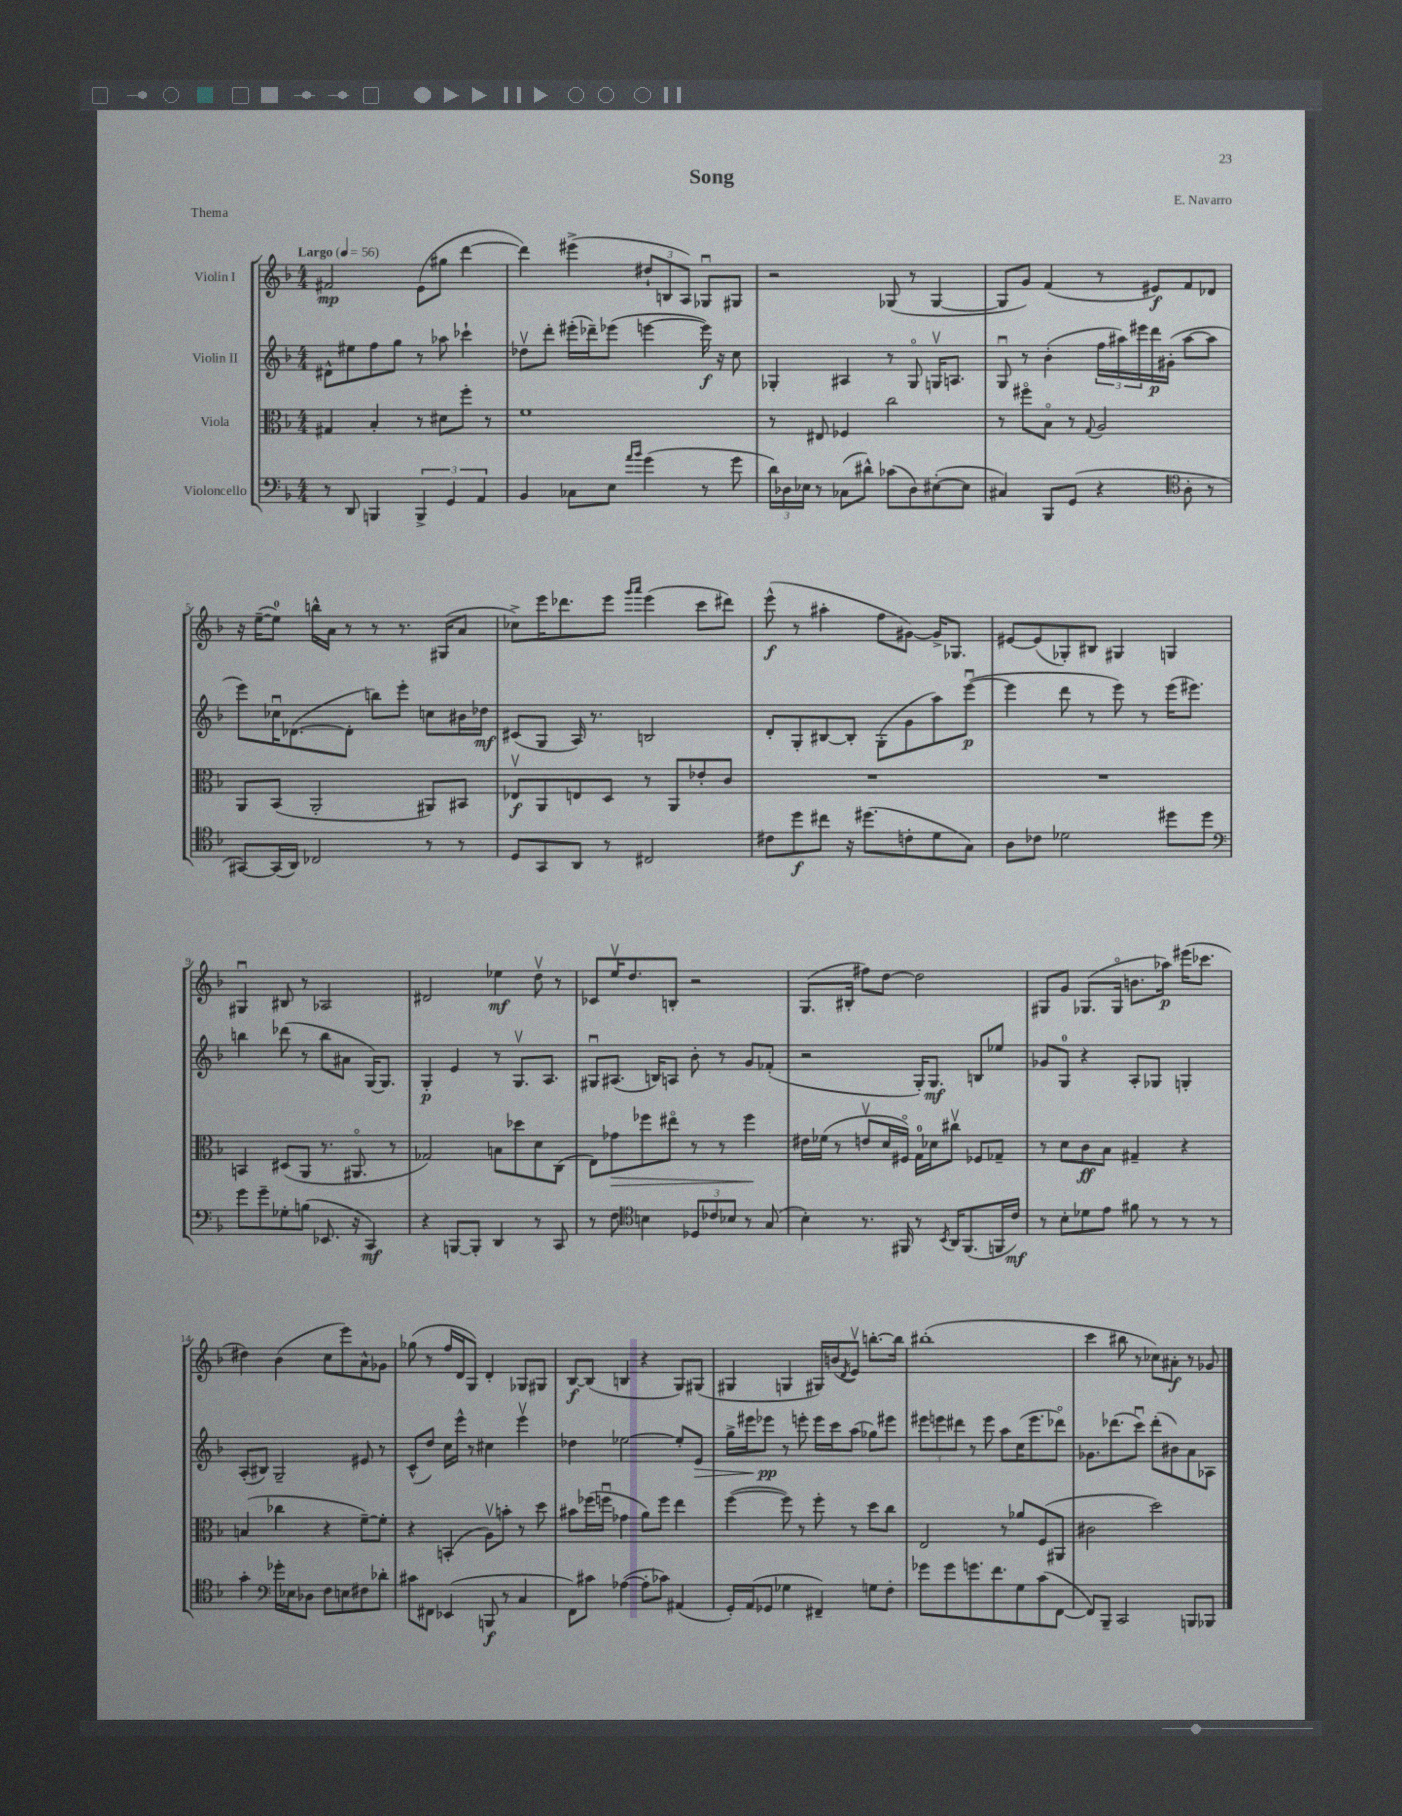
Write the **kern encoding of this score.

**kern	**dynam	**kern	**dynam	**kern	**dynam	**kern	**dynam
*part4	*part4	*part3	*part3	*part2	*part2	*part1	*part1
*staff4	*staff4	*staff3	*staff3	*staff2	*staff2	*staff1	*staff1
*I"Violoncello	*	*I"Viola	*	*I"Violin II	*	*I"Violin I	*
*clefF4	*	*clefC3	*	*clefG2	*	*clefG2	*
*k[b-]	*	*k[b-]	*	*k[b-]	*	*k[b-]	*
*M4/4	*	*M4/4	*	*M4/4	*	*M4/4	*
*MM56	*	*MM56	*	*MM56	*	*MM56	*
=1	=1	=1	=1	=1	=1	=1	=1
!	!	!	!	!	!	!LO:TX:a:B:t=Largo	!
8r	.	4G#X/	.	8d#X^^\L	.	2f#X/	mp
8DD/	.	.	.	8ee#X\	.	.	.
4BBBn/	.	4B-'/	.	8ff\	.	.	.
.	.	.	.	8gg\J	.	.	.
6BBB^/	.	8r	.	8r	.	(8e\L	.
.	.	8d#X\L	.	8aa-X\	.	8gg#X\J	.
6GG/	.	.	.	.	.	.	.
.	.	8ff'\J	.	4ccc-X`\	.	[4ddd\	.
6AA/	.	.	.	.	.	.	.
.	.	8r	.	.	.	.	.
=2	=2	=2	=2	=2	=2	=2	=2
4BB-/	.	1f	.	8dd-Xv\L	.	4ddd\])	.
.	.	.	.	8ddd'\J	.	.	.
8C-X\L	.	.	.	(16eee#X'\LL	.	(4eee#X^\	.
.	.	.	.	16ddd-X~\J)	.	.	.
8E\J	.	.	.	(8eee-X\J	.	.	.
16qqa/LL	.	.	.	.	.	.	.
16qqb-/JJ	.	.	.	.	.	.	.
(4g\	.	.	.	[4eeen\	.	12dd#X`/L	.
.	.	.	.	.	.	12Bn/	.
.	.	.	.	.	.	12A/J)	.
8r	.	.	.	16eee\])	f	8G-Xu/L	.
.	.	.	.	16r	.	.	.
8g\	.	.	.	8cc\	.	8G#X/J	.
=3	=3	=3	=3	=3	=3	=3	=3
24d\LL)	.	8r	.	4G-X'/	.	2r	.
24D-X\	.	.	.	.	.	.	.
24E-X\JJ	.	.	.	.	.	.	.
8r	.	8E#X/	.	.	.	.	.
(8C-X\L	.	4F-X/	.	4A#X/	.	.	.
8d#X^^\J)	.	.	.	.	.	.	.
(8c-X\L	.	2cc\	.	8r	.	(8G-X/	.
8D-\)	.	.	.	8G-/	.	8r	.
([8E#X'\	.	.	.	16Gnv/KL	.	[4G-/	.
.	.	.	.	8.An/J	.	.	.
8E#\J]	.	.	.	.	.	.	.
=4	=4	=4	=4	=4	=4	=4	=4
4C#X/)	.	8r	.	8Gu/	.	8G-/L]	.
.	.	8ff#X\L	.	8r	.	8g/J)	.
8BBB-/L	.	8B-\J	.	(4b-'\	.	(4f/	.
(8GG/J	.	8r	.	.	.	.	.
.	.	8qqG/	.	.	.	.	.
4r	.	2A/	.	24ff\LL	.	8r	.
.	.	.	.	24aa#X\)	.	.	.
.	.	.	.	24eee#X\	.	.	.
.	.	.	.	16ddd\	p	8e#X/L)	f
.	.	.	.	(16g#X'\JJ	.	.	.
*clefC4	*	*	*	*	*	*	*
8A'\	.	.	.	[8aa#\L	.	8f/	.
8r	.	.	.	8aa#\J]	.	8d-X/J	.
!!LO:LB:g=z
=5	=5	=5	=5	=5	=5	=5	=5
[8GG#X/L)	.	8AA/L	.	8eee\L)	.	16r	.
.	.	.	.	.	.	([16ee~\KL	.
(16GG#/L]	.	(8BB-/J	.	16cc-Xu\K	.	8ee\J])	.
16AA/JJ)	.	.	.	([8.d-X\	.	.	.
2C-X/	.	2AA'/	.	.	.	16bbn^^\LL	.
.	.	.	.	.	.	16a\JJ	.
.	.	.	.	8d-'\J]	.	8r	.
.	.	.	.	8bbn\L)	.	8r	.
.	.	.	.	8eee'\J	.	8.r	.
8r	.	8AA#X/L)	.	8ccn\L	.	.	.
.	.	.	.	.	.	(16G#X/KL	.
8r	.	8BB#X/J	.	16b#X\L	.	8a/J	.
.	.	.	.	16dd-X\JJ	mf	.	.
=6	=6	=6	=6	=6	=6	=6	=6
8D/L	.	8E-Xv/L	f	(8c#X/L	.	8cc-X^\L)	.
8GG/	.	8AA/	.	8G/J	.	16eee\K	.
.	.	.	.	.	.	8.ddd-X\	.
8AA/J	.	8En/	.	16A/)	.	.	.
.	.	.	.	8.r	.	.	.
8r	.	8D/J	.	.	.	8eee\J	.
.	.	.	.	.	.	16qqggg/LL	.
.	.	.	.	.	.	16qqaaa/JJ	.
2C#X/	.	8r	.	2Bn/	.	(4eee\	.
.	.	8AA/L	.	.	.	.	.
.	.	8e-X'/	.	.	.	8ccc\L	.
.	.	8c/J	.	.	.	8ddd#X\J)	.
=7	=7	=7	=7	=7	=7	=7	=7
8c#X\L	.	1r	.	8d'/L	.	(8eee^^\	f
8dd\	f	.	.	8G'/	.	8r	.
8cc#X\J	.	.	.	[8B#X/	.	4aa#X'\	.
16r	.	.	.	8B#'/J]	.	.	.
(8.dd#X\L	.	.	.	.	.	.	.
.	.	.	.	(8G'\L	.	8ff\L	.
8cn'\	.	.	.	8g\	.	[8g#X\J)	.
8d\	.	.	.	8aa\)	.	16g#^/KL]	.
.	.	.	.	.	.	8.G-X/J	.
8G\J)	.	.	.	([8eeeu\J	p	.	.
=8	=8	=8	=8	=8	=8	=8	=8
8A\L	.	1r	.	4eee\]	.	[8e#X/L	.
8c-X\J	.	.	.	.	.	(8e#/]	.
2d-X\	.	.	.	8ddd\	.	8G-X'/)	.
.	.	.	.	8r	.	8B#X/J	.
.	.	.	.	8eee\)	.	4G#X/	.
.	.	.	.	8r	.	.	.
8dd#X\L	.	.	.	(16eee\KL	.	4Gn/	.
.	.	.	.	8.eee#X\J)	.	.	.
8dd#\J	.	.	.	.	.	.	.
!!LO:LB:g=z
=9	=9	=9	=9	=9	=9	=9	=9
*clefF4	*	*	*	*	*	*	*
8g\L	.	4BBn/	.	4bbn\	.	4G#Xu/	.
8g~\	.	.	.	.	.	.	.
8G-X'\	.	(8D#X/L	.	(8ddd-X\	.	8B#X/	.
(8Bn\J	.	8AA/J	.	8r	.	8r	.
8.EE-X/	.	8.r	.	8bb\L	.	2A-X/	.
.	.	.	.	8a#X\J	.	.	.
16r	.	8.AA#X/	.	.	.	.	.
4CC/)	mf	.	.	[16G/KL)	.	.	.
.	.	.	.	8.G/J]	.	.	.
.	.	8r	.	.	.	.	.
=10	=10	=10	=10	=10	=10	=10	=10
4r	.	2G-X/)	.	4G'/	p	2d#X/	.
[8BBBn/L	.	.	.	4e/	.	.	.
8BBB'/J]	.	.	.	.	.	.	.
4DD/	.	8Bn\L	.	8r	.	4ee-X\	mf
.	.	8dd-X\	.	8.Gv/L	.	.	.
8r	.	8d\	.	.	.	8ddv\	.
.	.	.	.	8.A/J	.	.	.
8CC/	.	(8C\J	.	.	.	8r	.
=11	=11	=11	=11	=11	=11	=11	=11
8r	.	8E\L)	.	8G#Xu/L	.	8c-X/L	.
!	!	!	!LO:HP:b	!	!	!	!
8F\	.	8g-X\	>	(8.A#X/J	.	16eev/K	.
.	.	.	.	.	.	8.dd/	.
*clefC4	*	*	*	*	*	*	*
4Bn\	.	8ff-X\	.	.	.	.	.
.	.	.	.	16Bn/KL)	.	.	.
.	.	8ee#X\J	.	8An/J	.	8Bn'/J	.
12D-X/L	.	8r	.	8b-'\	.	2r	.
12c-X/	.	.	.	.	.	.	.
.	.	8r	.	8r	.	.	.
12B-X/J	.	.	.	.	.	.	.
8r	.	4ff-\	.	8g/L	.	.	.
(8G/	.	.	.	(8f-X'/J	.	.	.
.	.	.	]	.	.	.	.
=12	=12	=12	=12	=12	=12	=12	=12
4B-'\)	.	16e#X\LL	.	2r	.	(8.G/L	.
.	.	(16f-X\JJ	.	.	.	.	.
.	.	8r	.	.	.	.	.
.	.	.	.	.	.	16B#X'/Jk	.
8.r	.	8env/L	.	.	.	8ff#X\L)	.
.	.	16d/L	.	.	.	[8dd\J	.
16FF#X/	.	16F#X/JJ)	.	.	.	.	.
8r	.	16G\LL	.	16G'/KL)	.	2dd\]	.
.	.	16d-X\J	.	8.G/J	mf	.	.
8qBB-/	.	.	.	.	.	.	.
16AA/KL	.	8cc#Xv\J	.	.	.	.	.
(8.FF#/	.	.	.	.	.	.	.
.	.	8F-X/L	.	8Bn/L	.	.	.
16FFn/L	.	8G-X~/J	.	8ee-X/J	.	.	.
16c/JJ)	mf	.	.	.	.	.	.
=13	=13	=13	=13	=13	=13	=13	=13
8r	.	8r	.	8g-X/L	.	8G#X/L	.
8B-'\L	.	8d\L	.	8G/J	.	8g/J	.
8d-X\	.	8c\	ff	4r	.	(8.G-X/L	.
8e\J	.	8B-\J	.	.	.	.	.
.	.	.	.	.	.	16G-/Jk	.
8f#X\	.	4G#X~/	.	8A'/L	.	8.bn\L	.
8r	.	.	.	8G-X/J	.	.	.
.	.	.	.	.	.	16aa-X\Jk)	p
8r	.	4r	.	4Gn'/	.	(16eee#X\KL	.
.	.	.	.	.	.	8.ccc-X\J	.
8r	.	.	.	.	.	.	.
!!LO:LB:g=z
=14	=14	=14	=14	=14	=14	=14	=14
4g'\	.	(4Bn/	.	(8A'/L	.	4dd#X\)	.
.	.	.	.	8B#X/J)	.	.	.
*clefF4	*	*	*	*	*	*	*
16g-X'\LL	.	4cc-X\	.	2G~/	.	(4b-\	.
16E-X\J	.	.	.	.	.	.	.
8D-X\J	.	.	.	.	.	.	.
8F\L	.	4r	.	.	.	8cc\L	.
8En\	.	.	.	.	.	8eee\)	.
8F#X\	.	[8f~\L)	.	8e#X/	.	8a^^\	.
8d-X'\J	.	8f'\J]	.	8r	.	8g-X\J	.
=15	=15	=15	=15	=15	=15	=15	=15
8c#X\L	.	4r	.	(8c^^/L	.	(8gg-X\	.
8FF#X\J	.	.	.	8dd/J)	.	8r	.
(4EE-X/	.	(4BBn'/	.	16cc\LL	.	16ff/LL	.
.	.	.	.	16eee^^\JJ	.	16d/J	.
.	.	.	.	8r	.	8G/J)	.
8BBBn/	f	8Av\L)	.	4cc#X\	.	4d'/	.
8r	.	8bn'\J	.	.	.	.	.
4C/	.	8r	.	4eeev\	.	8G-X/L	.
.	.	8dd\	.	.	.	8G#X/J	.
=16	=16	=16	=16	=16	=16	=16	=16
8FF\L)	.	8b#X\L	.	4dd-X\	.	[8B-/L	f
8c#X\J	.	(16ff-X\L	.	.	.	(8B-/J]	.
.	.	16ffnu\JJ	.	.	.	.	.
([4A-X\	.	4g-X\	.	[2ee-X\	.	4Bn/	.
8A-'\L]	.	8a\L)	.	.	.	4r	.
8c-X\J)	.	8ff\J	.	.	.	.	.
(4AA#X/	.	4ee\	.	8ee-'/L]	.	8G/L)	.
!	!	!	!	!	!LO:HP:b	!	!
.	.	.	.	8e/J	>	(8G#X/J	.
=17	=17	=17	=17	=17	=17	=17	=17
16GG'/LL)	.	([4ff\	.	16gg^\LL	.	4G#X/	.
(16AA/J	.	.	.	16eee#X\J	.	.	.
8GG-X/J	.	.	.	8eee-X\J	pp	.	.
4G-X\	.	8ff\])	.	8r	]	4Gn/	.
.	.	8r	.	8eeen'\	.	.	.
4FF#X~/)	.	8ff'\	.	16eee\LL	.	16G#X/LL)	.
.	.	.	.	16ccc\J	.	(16bn/J	.
.	.	.	.	.	.	8qd/	.
.	.	8r	.	(8aa\J	.	8ev/J)	.
8Gn\L	.	8dd\L	.	8gg-X\L)	.	[8.bbn'\L	.
8F'\J	.	8cc\J	.	8eee#X\J	.	.	.
.	.	.	.	.	.	16bb\Jk]	.
=18	=18	=18	=18	=18	=18	=18	=18
8g-X\L	.	2E/	.	12eee#X\L	.	(1bb#X'	.
.	.	.	.	12eeen\	.	.	.
8g-\	.	.	.	.	.	.	.
.	.	.	.	12ddd#X\J	.	.	.
8.gn\	.	.	.	8r	.	.	.
.	.	.	.	8eee\	.	.	.
8.f\	.	.	.	.	.	.	.
.	.	8r	.	8aa\L	.	.	.
8G\	.	8a-X/L	.	(16cc\K	.	.	.
.	.	.	.	8.eee\	.	.	.
(8c\	.	(8F/	.	.	.	.	.
[8FF\J	.	8AA#X/J	.	8ddd-X\J)	.	.	.
=19	=19	=19	=19	=19	=19	=19	=19
8FF/L])	.	2c#X\	.	8.g-X\L	.	4ccc\	.
8BBB-~/J	.	.	.	.	.	.	.
.	.	.	.	(8.ddd-X\	.	.	.
2CC/	.	.	.	.	.	8bb#X\	.
.	.	.	.	8cccu\J)	.	8r	.
.	.	2dd\)	.	(8ddd-'\L	.	8cc-X\L)	.
.	.	.	.	8b#X\)	.	8a#X'\J	f
8BBBn/L	.	.	.	8a\	.	8r	.
8BBB-X/J	.	.	.	8A-X\J	.	8g-X/	.
==	==	==	==	==	==	==	==
*-	*-	*-	*-	*-	*-	*-	*-
